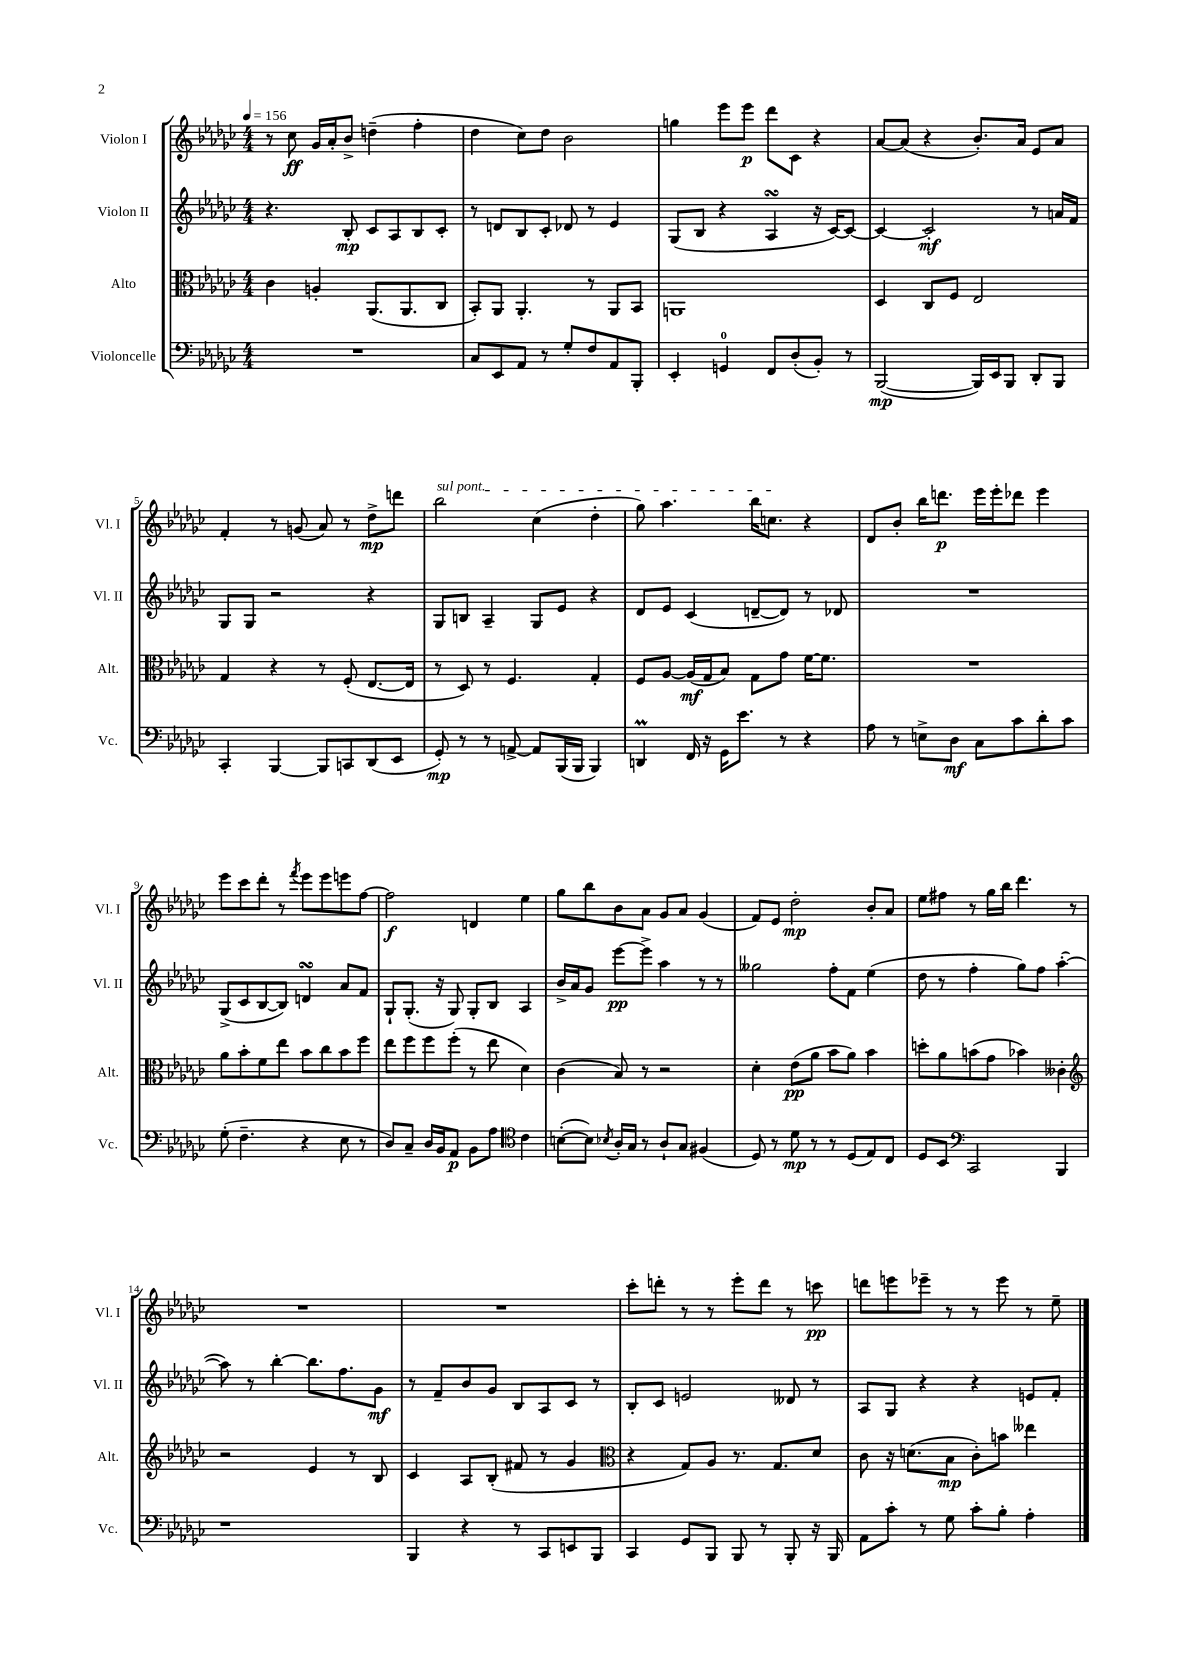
<<
\new StaffGroup <<
\new Staff = "s0" \with { instrumentName = "Violon I" shortInstrumentName = "Vl. I" } {
    \clef treble \key ges \major \numericTimeSignature \time 4/4 \tempo 4 = 156
    r8 ces''8\ff ges'16 aes'16-. bes'8-> d''4--( f''4-. |
    des''4 ces''8) des''8 bes'2 |
    g''4 ees'''8 ees'''8\p des'''8 ces'8 r4 |
    aes'8~ aes'8( r4 bes'8.-.) aes'16 ees'8 aes'8 |
    f'4-. r8 g'8( aes'8) r8 des''8->\mp d'''8 |
    \once \override TextSpanner.bound-details.left.text = \markup { \italic "sul pont." } bes''2\startTextSpan ces''4( des''4-. |
    ges''8) aes''4. bes''16 c''8.\stopTextSpan r4 |
    des'8 bes'8-. bes''16 d'''8.\p ees'''16 ees'''16-. des'''8 ees'''4 |
    ees'''8 ces'''8 des'''8-. r8 \acciaccatura { f'''8 } ees'''8 ees'''8 e'''8 f''8~ |
    f''2\f d'4 ees''4 |
    ges''8 bes''8 bes'8 aes'8 ges'8 aes'8 ges'4( |
    f'8) ees'8 des''2-.\mp bes'8-. aes'8 |
    ees''8 fis''8 r8 ges''16 bes''16 des'''4. r8 |
    R1 |
    R1 |
    ces'''8-. d'''8-. r8 r8 ees'''8-. d'''8 r8 c'''8\pp |
    d'''8 e'''8 ees'''8-- r8 r8 ees'''8 r8 ees''8-- \bar "|." |
}
\new Staff = "s1" \with { instrumentName = "Violon II" shortInstrumentName = "Vl. II" } {
    \clef treble \key ges \major \numericTimeSignature \time 4/4
    r4. bes8-.\mp ces'8 aes8 bes8 ces'8-. |
    r8 d'8 bes8 ces'8-. des'8 r8 ees'4 |
    ges8( bes8 r4 aes4\turn r16 ces'16~) ces'8~ |
    ces'4~ ces'2-.\mf r8 a'16 f'16 |
    ges8 ges8 r2 r4 |
    ges8 b8 aes4-- ges8 ees'8 r4 |
    des'8 ees'8 ces'4( d'8~-- d'8) r8 des'8 |
    R1 |
    ges8->( ces'8 bes8~ bes8) d'4\turn aes'8 f'8 |
    ges8-! ges8.-.( r16 ges8) ges8-. bes8 aes4 |
    bes'16-> aes'16 ges'8 ees'''8~\pp ees'''8-> aes''4 r8 r8 |
    geses''2 f''8-. f'8 ees''4( |
    des''8 r8 f''4-. ges''8) f''8 aes''4~-.( |
    aes''8) r8 bes''4~-. bes''8. f''8. ges'8\mf |
    r8 f'8-- bes'8 ges'8 bes8 aes8 ces'8 r8 |
    bes8-. ces'8 e'2 deses'8 r8 |
    aes8 ges8 r4 r4 e'8 f'8-. \bar "|." |
}
\new Staff = "s2" \with { instrumentName = "Alto" shortInstrumentName = "Alt." } {
    \clef alto \key ges \major \numericTimeSignature \time 4/4
    ces'4 a4-. aes,8.( aes,8. ces8 |
    bes,8-.) aes,8 aes,4.-. r8 aes,8 bes,8 |
    a,1 |
    des4 ces8 f8 ees2 |
    ges4 r4 r8 f8-.( ees8.~ ees16 |
    r8 des8) r8 f4. ges4-. |
    f8 aes8~ aes16\mf( ges16 bes8) ges8 ges'8 f'16~ f'8. |
    R1 |
    aes'8 bes'8-. f'8 ees''8 bes'8 ces''8 bes'8 f''8 |
    ees''8 f''8 f''8 f''8-.( r8 ees''8 des'4) |
    ces'4( bes8) r8 r2 |
    des'4-. ees'8\pp( aes'8 bes'8 aes'8) bes'4 |
    d''8-. aes'8 b'8( ges'8 bes'4) ceses'4-. |
    \clef treble r2 ees'4 r8 bes8 |
    ces'4 aes8 bes8-.( fis'8 r8 ges'4 |
    \clef alto r4 ges8) aes8 r8. ges8. des'8 |
    ces'8 r16 d'8.( bes8\mp ces'8-.) b'8 eeses''4 \bar "|." |
}
\new Staff = "s3" \with { instrumentName = "Violoncelle" shortInstrumentName = "Vc." } {
    \clef bass \key ges \major \numericTimeSignature \time 4/4
    R1 |
    ces8 ees,8 aes,8 r8 ges8-. f8 aes,8 bes,,8-. |
    ees,4-. g,4-0 f,8 des8-.( bes,8-.) r8 |
    bes,,2~\mp( bes,,16) ees,16 bes,,8 des,8-. bes,,8 |
    ces,4-. bes,,4~ bes,,8 c,8 des,8( ees,8 |
    ges,8-.\mp) r8 r8 a,8~-> a,8 bes,,16( bes,,16 bes,,4) |
    d,4\prall f,16 r16 ges,16 ees'8. r8 r4 |
    aes8 r8 e8-> des8\mf ces8 ces'8 des'8-. ces'8 |
    ges8-.( f4.-- r4 ees8 r8 |
    des8) ces8-- des16 bes,16 aes,8\p bes,8 aes8 \clef tenor ces'4 |
    b8~-.( b8) \acciaccatura { bes8 } aes16-. ges16 r8 aes8-! ges8 fis4( |
    des8) r8 des'8\mp r8 r8 des8( ees8) ces8 |
    des8 bes,8 \clef bass ces,2 bes,,4 |
    r1 |
    bes,,4 r4 r8 ces,8 e,8 bes,,8 |
    ces,4 ges,8 bes,,8 bes,,8 r8 bes,,8-. r16 bes,,16 |
    aes,8 ces'8-. r8 ges8 ces'8-. bes8-. aes4-. \bar "|." |
}
>>
>>
